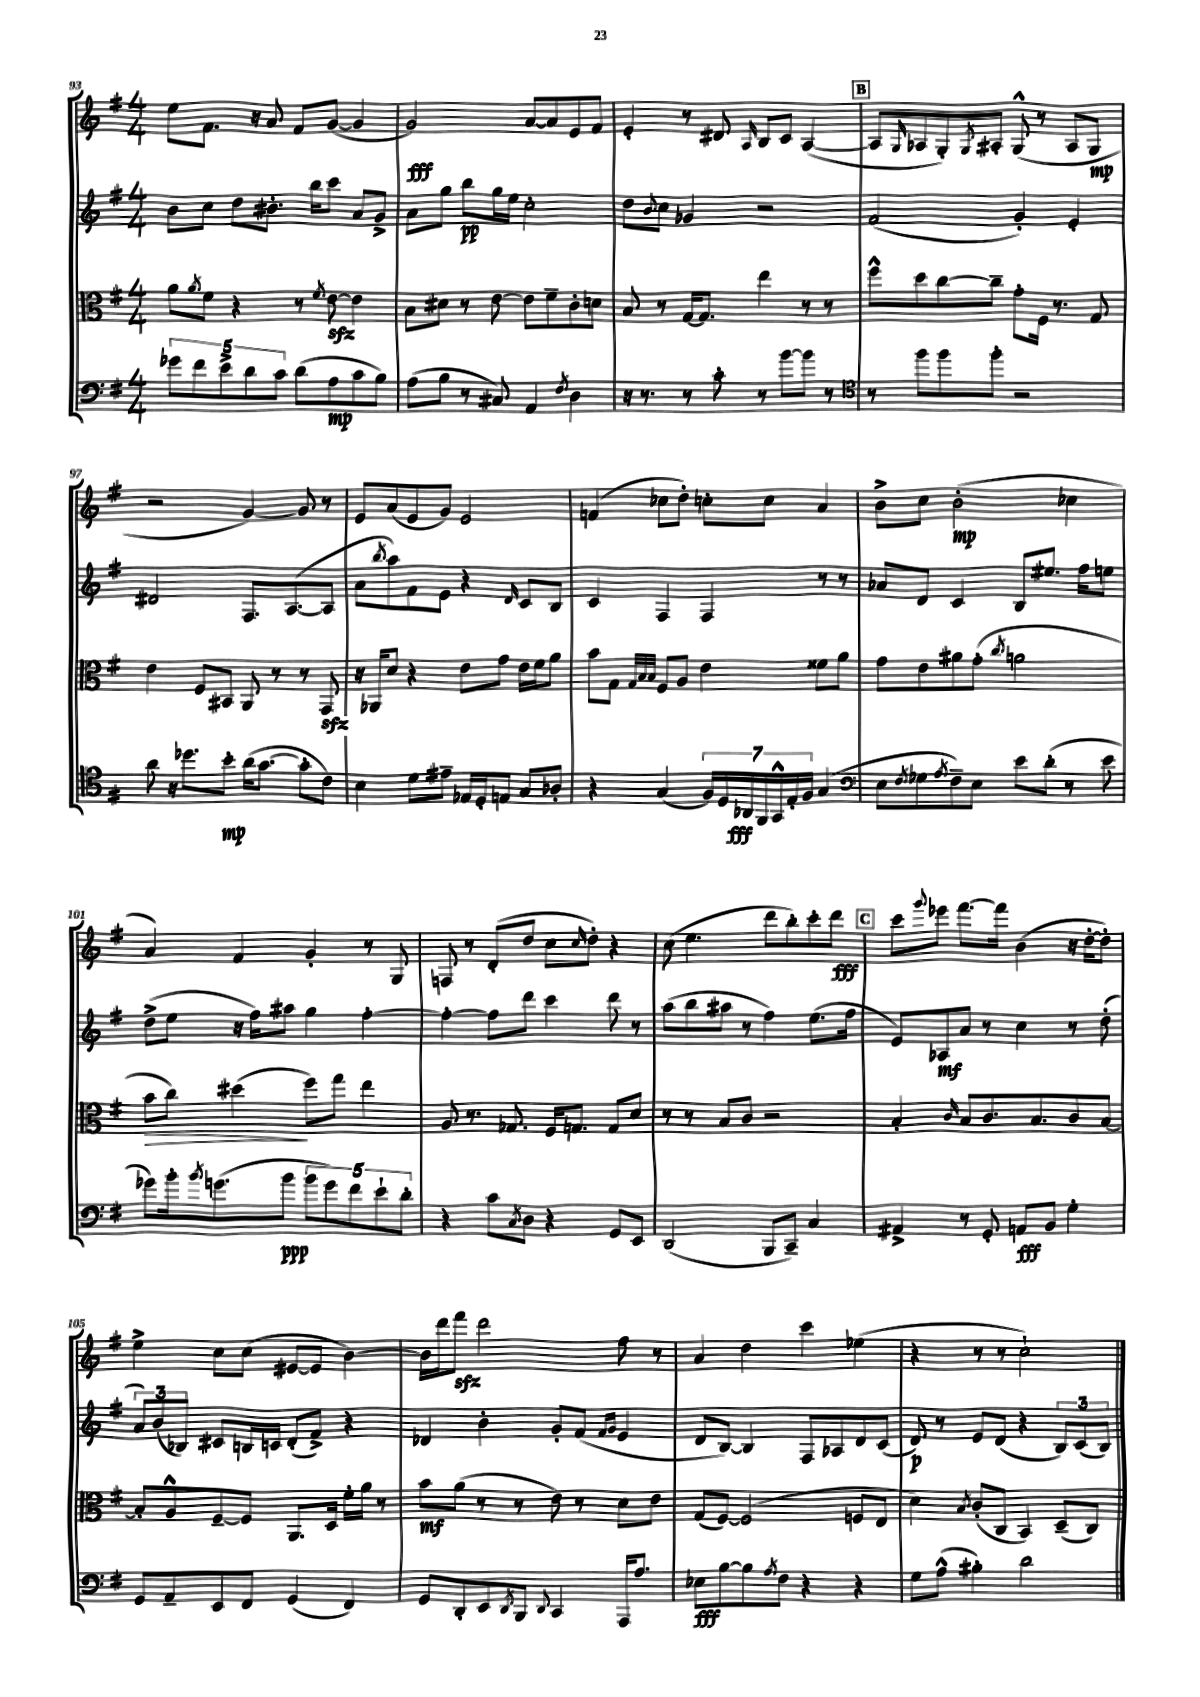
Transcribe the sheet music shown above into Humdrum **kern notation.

**kern	**kern	**kern	**kern
*staff4	*staff3	*staff2	*staff1
*clefF4	*clefC3	*clefG2	*clefG2
*k[f#]	*k[f#]	*k[f#]	*k[f#]
*M4/4	*M4/4	*M4/4	*M4/4
10g-	8a	8b	8ee
10f#	.	.	.
.	8qa	.	.
.	8f#	8cc	8.f#
10e^	.	.	.
.	4r	8dd	.
10d	.	.	.
.	.	.	16r
.	.	8.b#'	8a
10c	.	.	.
(8d	8r	.	8f#
.	.	16bb	.
.	8qf#	.	.
8A	[8e	8ccc	([8g
8c	4e]	8a	4g]
8B)	.	8g^	.
=	=	=	=
(8A	8B	8a	2g)
8B	8d#	8gg	.
8r	8r	8bb	.
8C#)	[8e	16gg	.
.	.	16ee	.
4AA	8e]	2cc'	[8a
.	8f#~	.	8a]
8qF#	.	.	.
4D	8c'	.	8e
.	8d	.	8f#
=	=	=	=
16r	8B	8dd	4e'
8.r	.	.	.
.	.	8qqb	.
.	8r	8cc	.
8r	[16G	4g-	8r
.	8.G]	.	.
8c'	.	.	8d#
.	.	.	16qqA
8r	4ee	2r	8B
[8b	.	.	8c
8b]	8r	.	([4A
8r	8r	.	.
=	=	=	=
*clefC4	*	*	*
8r	8ff#^^	(2f#	8A]
.	.	.	16qqG
8ff#	8dd	.	8A-
8ff#	[8cc	.	8G')
.	.	.	8qG
8ff#'	8cc~]	.	8A#'
2r	8g'	4g')	(8G^^
.	16F#	.	8r
.	8.r	.	.
.	.	4e'	8A#
.	8G	.	8G
=	=	=	=
8a	4e	2d#	2r
16r	.	.	.
8.dd-	.	.	.
.	8F#	.	.
8b'	8BB#	.	.
(16a	8AA	8.F#	[4g)
[8.g	.	.	.
.	8r	.	.
.	.	([8.A	.
8g']	8r	.	8g]
8c)	8GG	8A]	8r
=	=	=	=
4B	16r	8a	8e
.	16AA-	.	.
.	.	8qbb	.
.	8d	8aa)	(8a
8d	4r	8f#	8e
8e#~	.	8e	8g)
16E-	8e	4r	2e
16D'	.	.	.
8E	8g	.	.
.	.	16qqd	.
8G	16e	8c	.
.	16f#	.	.
8A-'	8a	8B	.
=	=	=	=
4r	8b	4c	(4f
.	8G	.	.
.	32qqG	.	.
.	32qqB	.	.
.	32qqB	.	.
(4G	8F#	4F#	8cc-
.	8A	.	8dd')
28F#)	4e	4F#	8cc'
28D	.	.	.
28AA-	.	.	.
28FF#	.	.	.
.	.	.	8cc
28GG^^	.	.	.
28E'	.	.	.
28F#	.	.	.
(4G	8f##	8r	4a
.	8a	8r	.
=	=	=	=
*clefF4	*	*	*
8E	8g	8a-	8b^
8qF#	.	.	.
8G-	8e	8d	8cc
8qA	.	.	.
8F#~)	8a#	4c	(2b'
8E	(8g'	.	.
.	8qcc	.	.
8e	2a	8B	.
(8d'	.	8.ee#	.
8r	.	.	4cc-
.	.	16ff#	.
8e	.	8ee	.
=	=	=	=
8g-)	8b	(8dd^	4a)
16b'	8cc)	8ee	.
8qb	.	.	.
(8.g	.	.	.
.	(4dd#	16r	4f#
.	.	16ff#)	.
8b	.	8aa#	.
10b	8ff#)	4gg	4g'
10g)	.	.	.
.	8gg	.	.
10f#	.	.	.
.	4ee	[4ff#'	8r
10e`	.	.	.
.	.	.	8G
10d'	.	.	.
=	=	=	=
4r	8A	4ff#'_	8F
.	8.r	.	8r
8c	.	8ff#]	(8d'
.	8.G-	.	.
8qC	.	.	.
8D	.	8ddd	8dd
4r	16F#	4ccc	8cc
.	8.G	.	.
.	.	.	16qqcc
.	.	.	8dd')
8GG	8G	8ddd	4r
8EE	8d	8r	.
=	=	=	=
(2DD	8r	(8aa	(8cc
.	8r	8bb	4.ee
.	8B	8aa#	.
.	8c	8r	.
8BBB	2r	4ff#)	8ddd
8CC~)	.	.	8bb')
4C	.	(8.ee	8ccc'
.	.	.	8ddd
.	.	16ff#	.
=	=	=	=
4AA#^	4B'	8e)	8ccc
.	.	.	8qqggg
.	.	8A-	8eee-
.	16qqc	.	.
8r	8B	8a	[8.fff#
8GG'	8.c	8r	.
.	.	.	16fff#]
8AA	.	4cc	(4b
.	8.B	.	.
8BB	.	.	.
4G'	8c	8r	16r
.	.	.	[16dd'
.	[8B	(8dd'	8dd'])
=	=	=	=
8GG	8B']	12a)	4ee^
.	.	(12b	.
8AA~	8A^^	.	.
.	.	12B-)	.
8EE	[8F#~	8c#	8cc
8FF#	8F#]	16B	(8cc
.	.	16c	.
(4GG	8.AA	(8d'	[8e#
.	.	8f#^)	8e#]
.	16D	.	.
4FF#)	16f#'	4r	[4b)
.	16a	.	.
.	8r	.	.
=	=	=	=
8GG	8b	4d-	16b]
.	.	.	16ddd
8DD'	(8a	.	8fff#
8EE	8r	4b'	2ddd
8qDD	.	.	.
8BBB	8r	.	.
8qqDD	.	.	.
4CC	8e)	8g'	.
.	8r	(8f#	.
.	.	16qqf#	.
.	.	16qqg	.
16AAA	8d	4e	8ff#
8.A	.	.	.
.	8e	.	8r
=	=	=	=
8E-	(8G	8d	4a
[8B	[8F#)	[8B)	.
8B]	(2F#]	4B]	4dd
8qA	.	.	.
8F#	.	.	.
4r	.	8F#	4ccc
.	.	8A-	.
4r	8F	8d	(4ee-
.	8E	(8c	.
=	=	=	=
8G	4d)	8d)	4r
(8A^^	.	8r	.
.	8qB	.	.
4B#')	(8c'	8e	8r
.	8C	(8d	8r
2d	4BB)	4r	2cc`)
.	(8D~	12B)	.
.	.	(12c	.
.	8C)	.	.
.	.	12B)	.
==	==	==	==
*-	*-	*-	*-
